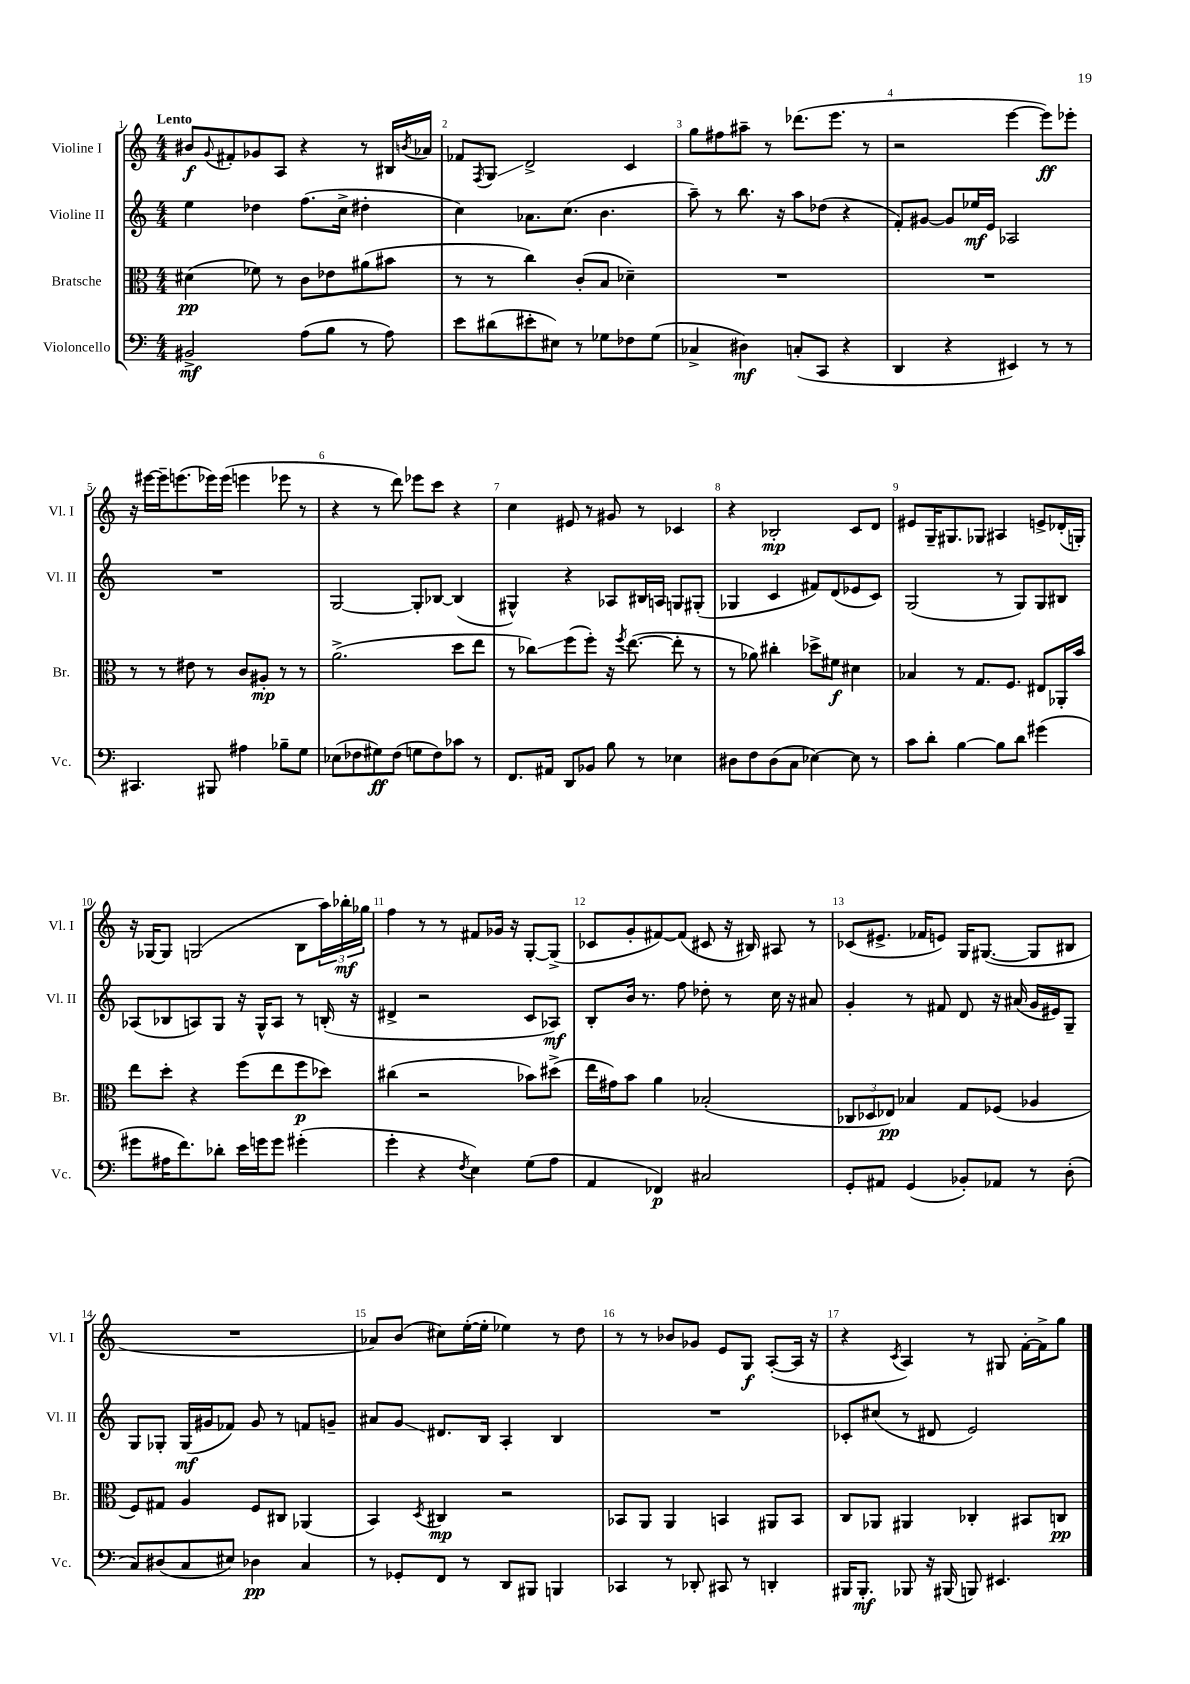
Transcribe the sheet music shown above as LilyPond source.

<<
\new StaffGroup <<
\new Staff = "s0" \with { instrumentName = "Violine I" shortInstrumentName = "Vl. I" } {
    \clef treble \key c \major \numericTimeSignature \time 4/4 \tempo "Lento"
    bis'8\f \appoggiatura { g'8 } fis'8-. ges'8 a8 r4 r8 bis16 \acciaccatura { b'8 } aes'16 |
    fes'8 \acciaccatura { f8 } g8\glissando d'2-> c'4 |
    g''8 fis''8 ais''8-- r8 des'''8.( e'''8. r8 |
    r2 e'''4~ e'''8\ff) ees'''8-. |
    r16 eis'''16~ eis'''16-- e'''8.( ees'''16) ees'''16( e'''4 ees'''8 r8 |
    r4 r8 d'''8) ees'''8 c'''8 r4 |
    c''4 eis'8 r8 gis'8 r8 ces'4 |
    r4 bes2-.\mp c'8 d'8 |
    eis'8 g16-- gis8. ges8 ais4 e'8-> des'16-.( g16-.) |
    r16 ges16~ ges8 g2( b8 \tuplet 3/2 { a''16) bes''16-.\mf ges''16 } |
    f''4 r8 r8 fis'8 ges'16 r16 g8~-. g8->( |
    ces'8 g'8-. fis'8~) fis'8( cis'8 r16 bis16) ais8 r8 |
    ces'8( eis'8.-> fes'16 e'8) g16 gis8.~( gis8 bis8 |
    R1 |
    aes'8) b'8( cis''8) e''16~-.( e''16-. ees''4) r8 d''8 |
    r8 r8 bes'8 ges'8 e'8 g8\f a8~-.( a16 r16 |
    r4 \acciaccatura { c'8 } a4) r8 gis8 f'16~-. f'16-> g''8 \bar "|." |
}
\new Staff = "s1" \with { instrumentName = "Violine II" shortInstrumentName = "Vl. II" } {
    \clef treble \key c \major \numericTimeSignature \time 4/4
    e''4 des''4 f''8.( c''16-> dis''4-. |
    c''4) aes'8. c''8.( b'4. |
    a''8--) r8 b''8. r16 a''8 des''8( r4 |
    f'8-.) gis'8~ gis'8 ees''16\mf e'16 aes2 |
    R1 |
    g2~ g8-. bes8~ bes4( |
    gis4-^) r4 aes8 bis16 a16 g8 gis8-.( |
    ges4 c'4 fis'8) d'8( ees'8 c'8) |
    g2( r8 g8) g8 bis8 |
    aes8( bes8 a8) g8 r16 g16-^ a8 r8 b16-.( r16 |
    dis'4-> r2 c'8 aes8\mf) |
    b8-. b'16 r8. f''8 des''8-. r8 c''16 r16 ais'8 |
    g'4-. r8 fis'8 d'8 r16 ais'16( g'16 eis'16) g8-- |
    g8 ges8-. ges16\mf( gis'16 fes'8) gis'8 r8 f'8 g'8-- |
    ais'8 g'8\glissando dis'8. b16 a4-. b4 |
    R1 |
    ces'8-. cis''8( r8 dis'8 e'2) \bar "|." |
}
\new Staff = "s2" \with { instrumentName = "Bratsche" shortInstrumentName = "Br." } {
    \clef alto \key c \major \numericTimeSignature \time 4/4
    dis'4\pp( fes'8) r8 c'8 ees'8 ais'8( bis'8 |
    r8 r8 c''4) c'8-.( b8 des'4--) |
    R1 |
    R1 |
    r8 r8 eis'8 r8 c'8 ais8-.\mp r8 r8 |
    a'2.->( d''8 e''8 |
    r8 ces''8\glissando) f''8( f''8-.) r16 \acciaccatura { f''8 } e''8.~( e''8-. r8 |
    r8 aes'8) cis''4-. des''8-> fis'8\f dis'4 |
    bes4 r8 g8. f8. eis8 aes,16-. b'16 |
    e''8 d''8-. r4 f''8( e''8 f''8\p des''8) |
    cis''4( r2 bes'8) dis''8->( |
    e''16 gis'16) b'8 a'4 bes2-.( |
    \tuplet 3/2 { ces8 des8 ees8\pp) } bes4 g8 fes8( aes4 |
    f8) gis8 a4 f8 cis8 aes,4( |
    b,4) \acciaccatura { d8 } cis4\mp r2 |
    bes,8 a,8 a,4 b,4 ais,8 b,8 |
    c8 aes,8 ais,4 ces4-. bis,8 c8\pp \bar "|." |
}
\new Staff = "s3" \with { instrumentName = "Violoncello" shortInstrumentName = "Vc." } {
    \clef bass \key c \major \numericTimeSignature \time 4/4
    bis,2->\mf a8( b8 r8 a8) |
    e'8 dis'8( eis'8-. eis8) r8 ges8 fes8 ges8( |
    ces4-> dis4\mf) c8-.( c,8 r4 |
    d,4 r4 eis,4) r8 r8 |
    cis,4. bis,,8 ais4 bes8-- g8 |
    ees8( fes8 gis8\ff) fes8( g8 fes8) ces'8 r8 |
    f,8. ais,16 d,8 bes,8 b8 r8 ees4 |
    dis8 f8 dis8( c8 ees4~) ees8 r8 |
    c'8 d'8-. b4~ b8 d'8 gis'4( |
    gis'8 ais16 f'8.) des'8-. e'16 g'16 g'8 gis'4-.( |
    g'4-. r4 \acciaccatura { f8 } e4) g8( a8 |
    a,4 fes,4\p) cis2 |
    g,8-. ais,8 g,4( bes,8-.) aes,8 r8 d8-.( |
    c8) dis8( c8 eis8) des4\pp c4 |
    r8 ges,8-. f,8 r8 d,8 bis,,8 b,,4 |
    ces,4 r8 des,8-. cis,8 r8 d,4-. |
    bis,,16 bis,,8.-.\mf bes,,8 r16 bis,,16( b,,8) eis,4. \bar "|." |
}
>>
>>
\layout { \context { \Score \override BarNumber.break-visibility = ##(#f #t #t) barNumberVisibility = #all-bar-numbers-visible } }
